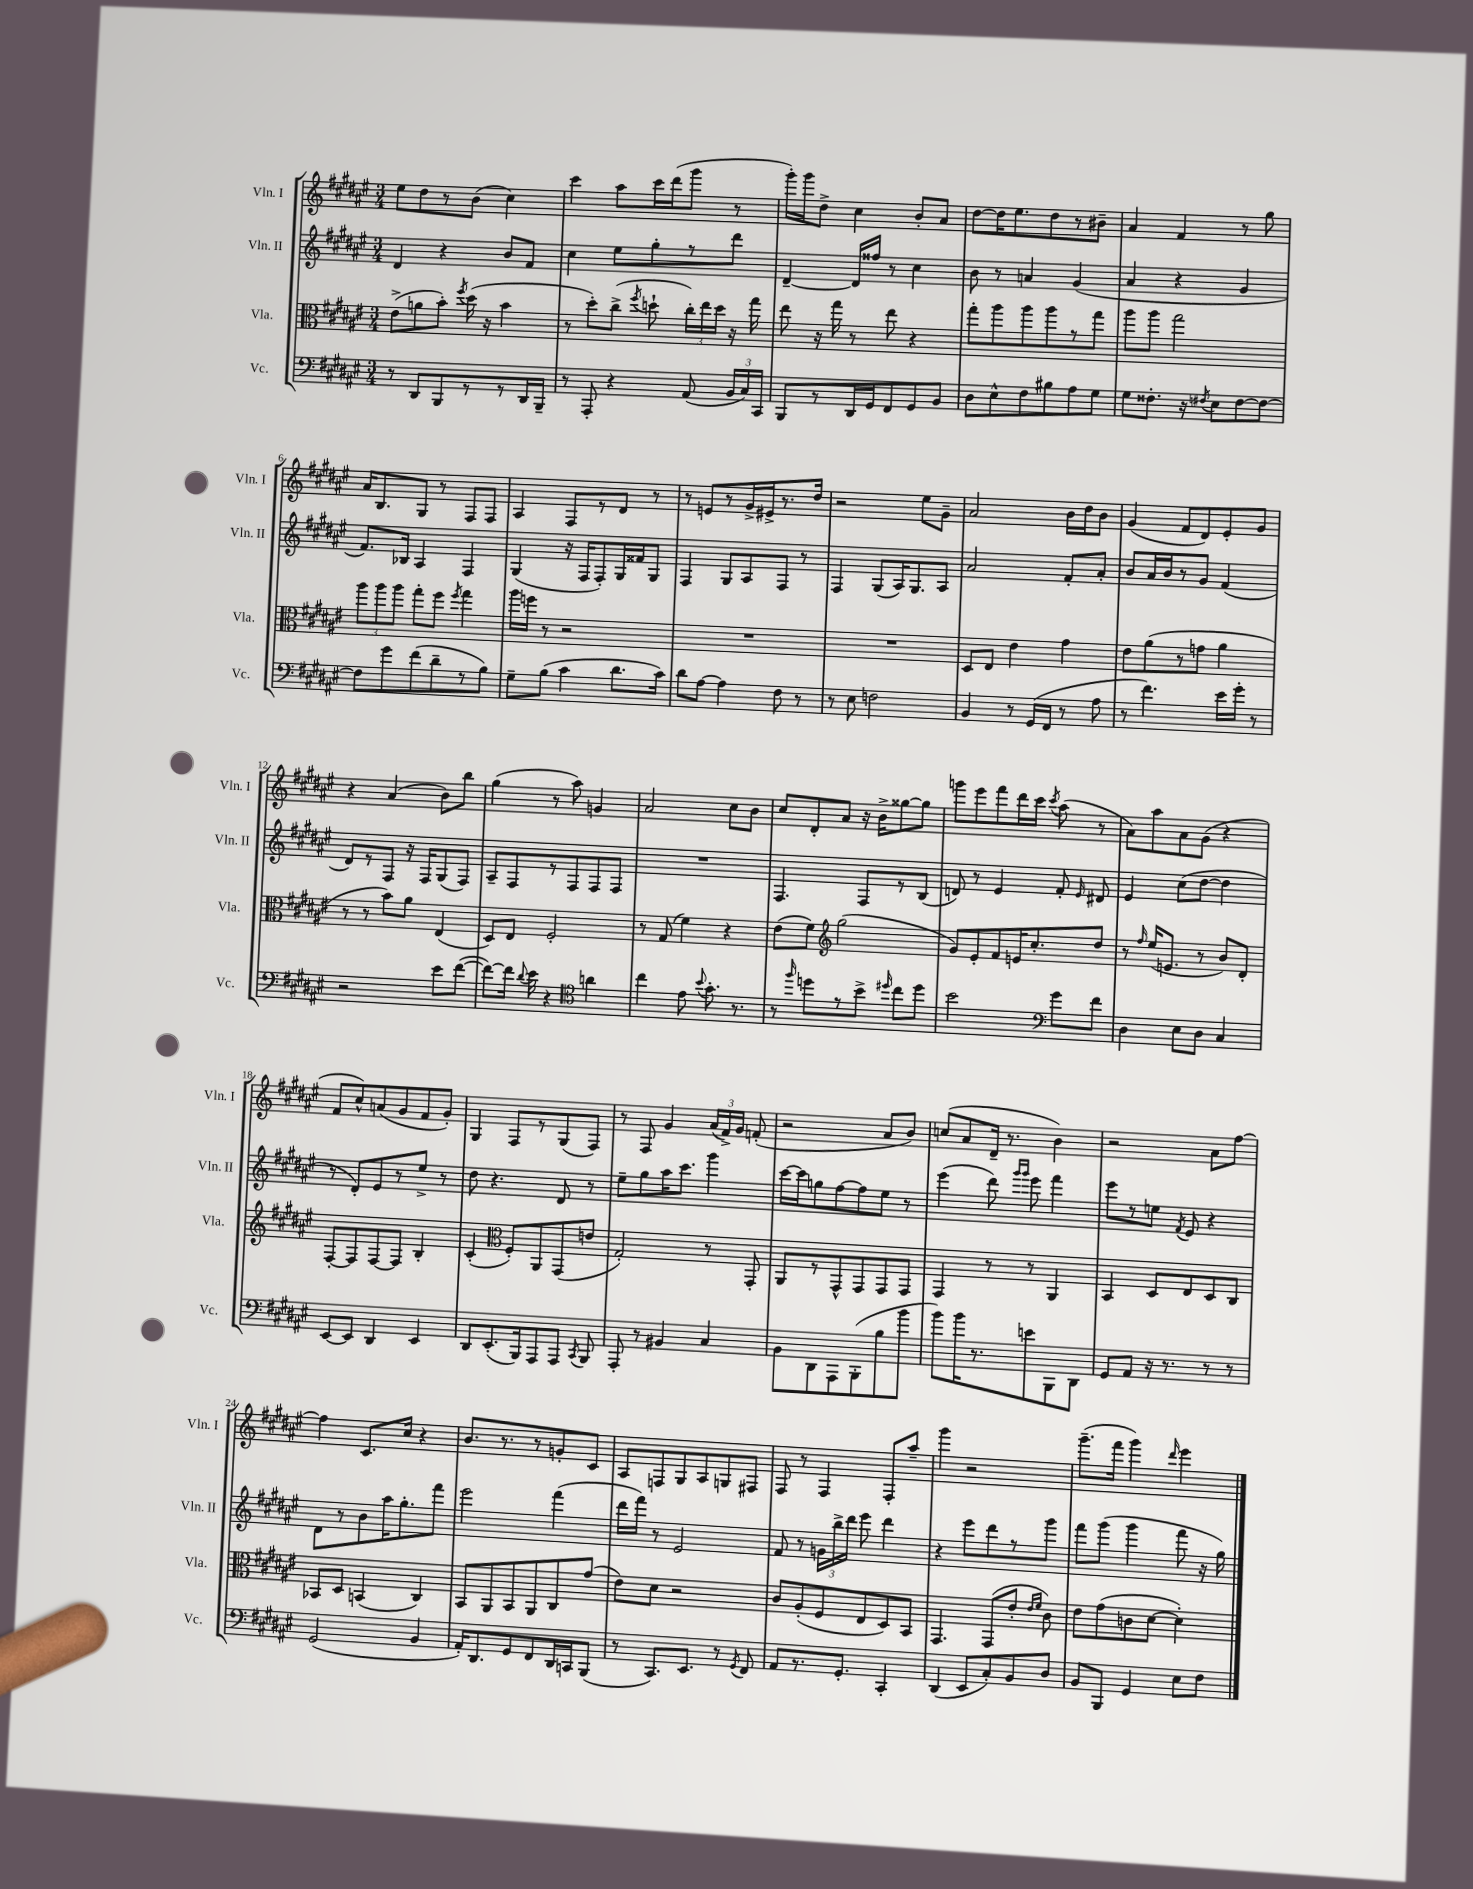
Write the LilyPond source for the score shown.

<<
\new StaffGroup <<
\new Staff = "s0" \with { instrumentName = "Vln. I" shortInstrumentName = "Vln. I" } {
    \clef treble \key fis \major \numericTimeSignature \time 3/4
    \autoBeamOff eis''8[ dis''8 r8 b'8]( cis''4) |
    cis'''4 ais''8[ cis'''16 dis'''16( gis'''8] r8 |
    gis'''16[-.) gis'''16 dis''8]-> cis''4 b'8[-. ais'8] |
    dis''8[~ dis''16 eis''8. dis''8 r8 bis'8]-- |
    ais'4 fis'4 r8 gis''8 |
    ais'16[ b8. gis8] r8 fis8[ fis8] |
    ais4 fis8[ r8 dis'8] r8 |
    r8 e'8[ r8 gis'16-> eis'16-> r8. dis''16] |
    r2 eis''8[ gis'8]-- |
    ais'2 b'16[ dis''16 b'8] |
    gis'4( fis'8[ dis'8) eis'8-. gis'8] |
    r4 ais'4( b'8[) b''8] |
    gis''4( r8 ais''8) g'4 |
    ais'2 cis''8[ b'8] |
    cis''8[ dis'8-. ais'8] r16 b'16[-> gisis''8~ gisis''8] |
    g'''8[ eis'''8 fis'''8 dis'''16 cis'''16] \acciaccatura { cis'''8 } ais''8( r8 |
    ais'8[) ais''8 ais'8 gis'8]( r4 |
    fis'8[ cis''8-^) a'8( gis'8 fis'8 gis'8]-.) |
    gis4 fis8[ r8 gis8( fis8]) |
    r8 fis8 gis'4 \tuplet 3/2 { ais'16[( fis'16->) gis'16] } f'8-.( |
    r2 ais'8[ b'8]) |
    c''8[( ais'8 dis'16]-- r8. b'4) |
    r2 ais'8[ fis''8]~ |
    fis''4 cis'8.[ cis''16] r4 |
    b'8.[ r8. r8 g'8-. cis'8] |
    ais8[ f8 gis8 ais8 g8 fis8] |
    fis8 r8 fis4 fis8[-. ais''8]-- |
    gis'''4 r2 |
    gis'''8.[--( fis'''16] gis'''4) \grace { dis'''16 } eis'''4 \bar "|." |
}
\new Staff = "s1" \with { instrumentName = "Vln. II" shortInstrumentName = "Vln. II" } {
    \clef treble \key fis \major \numericTimeSignature \time 3/4
    \autoBeamOff dis'4 r4 b'8[ fis'8] |
    cis''4 eis''8[ gis''8-. r8 dis'''8] |
    dis'4~-- dis'16[ fisis''16] r8 cis''4 |
    b'8 r8 a'4 gis'4( |
    ais'4 r4 gis'4 |
    fis'8.[) bes16] ais4 fis4 |
    gis4( r16 fis16[ fis8-.) gis16 fisis'16 gis8] |
    fis4 gis8[ ais8 fis8] r8 |
    fis4 gis8[( ais16) gis8. ais8] |
    ais'2 fis'8[-. ais'8]-. |
    b'8[ ais'16 b'16 r8 gis'8] fis'4( |
    dis'8[) r8 fis8] r16 fis16[ gis8( fis8]) |
    ais8[-- fis8 r8 fis8 fis8 fis8] |
    R2. |
    fis4. fis8[ r8 b8]( |
    d'8) r8 eis'4 fis'8-. \grace { eis'16 } dis'8 |
    eis'4 cis''8[( dis''8]~ dis''4 |
    r8 dis'8[-.) eis'8 r8 eis''8]-> r8 |
    dis''8 r4. dis'8 r8 |
    eis''8[-- gis''8 ais''16 cis'''8.] gis'''4 |
    cis'''16[~ cis'''16 g''8 fis''8~ fis''8 eis''8] r8 |
    eis'''4( dis'''8) \grace { gis'''16[ gis'''16] } eis'''8 fis'''4 |
    eis'''8[ r8 e''8] \acciaccatura { fis'8 } eis'8 r4 |
    dis'8[ r8 b'8 ais''16 gis''8.-. fis'''8] |
    eis'''2 fis'''4( |
    dis'''16[ fis'''16]) r8 eis'2 |
    fis'8 r8 \tuplet 3/2 { g'16[ b''16-> dis'''16] } eis'''8 dis'''4 |
    r4 eis'''8[ dis'''8 r8 gis'''8] |
    fis'''8[ gis'''8]( gis'''4 fis'''8 r16 gis''16) \bar "|." |
}
\new Staff = "s2" \with { instrumentName = "Vla." shortInstrumentName = "Vla." } {
    \clef alto \key fis \major \numericTimeSignature \time 3/4
    \autoBeamOff eis'8[->( a'8 b'8]-.) \acciaccatura { fis''8 } dis''16( r16 b'4 |
    r8 dis''8[-.) cis''8]->( \acciaccatura { fis''8 } d''8-! \tuplet 3/2 { cis''16[-.) eis''16 d''16] } r16 gis''16 |
    eis''8 r16 gis''16 r8 eis''8 r4 |
    gis''8[-. ais''8 ais''8 ais''8 r8 gis''8] |
    ais''8[ ais''8] gis''2 |
    \tuplet 3/2 { ais''8[ ais''8 ais''8] } gis''8[-. fis''8] \acciaccatura { fis''8 } gis''4 |
    ais''16[ f''16] r8 r2 |
    R2. |
    R2. |
    dis8[ eis8] eis'4 gis'4 |
    eis'8[ ais'8( r8 g'8] ais'4 |
    r8 r8 b'8[) ais'8] eis4( |
    dis8[) eis8] fis2-. |
    r8 gis8( fis'4) r4 |
    eis'8[( fis'8]) \clef treble gis''2( |
    gis'8[) eis'8-. fis'8 e'16 cis''8.-. dis''8] |
    r8 \grace { fis''16 } eis''16[( e'8.] r8 b'8[) dis'8]-. |
    fis8[~-. fis8 fis8~ fis8] b4-. |
    cis'4-.( \clef alto fis8[-.) ais,8 gis,8( e'8] |
    gis2-.) r8 gis,8-. |
    ais,8[ r8 gis,8-^ gis,8 gis,8 gis,8] |
    gis,4 r8 r8 ais,4 |
    b,4 dis8[ eis8 dis8 cis8] |
    bes,8[ dis8] b,4( cis4) |
    b,8[ ais,8 b,8 ais,8 cis8 gis'8]( |
    eis'8[) dis'8] r2 |
    cis'8[ ais8-.( fis8 eis8 dis8) b,8] |
    gis,4. gis,8[( eis'8]-. \grace { eis'16[ fis'16] } cis'8) |
    eis'8[ gis'8( c'8 dis'8]~ dis'4-.) \bar "|." |
}
\new Staff = "s3" \with { instrumentName = "Vc." shortInstrumentName = "Vc." } {
    \clef bass \key fis \major \numericTimeSignature \time 3/4
    \autoBeamOff r8 dis,8[ b,,8 r8 r8 dis,16 b,,16]-- |
    r8 ais,,8-. r4 ais,8( \tuplet 3/2 { b,16[ cis16) cis,16] } |
    b,,8[ r8 dis,16 gis,16 fis,8 gis,8 b,8] |
    dis8[ eis8-^ fis8 bis8 ais8 gis8] |
    gis8[ fisis8.]-. r16 \acciaccatura { fis8 } eis8[ fis8~ fis8]~ |
    fis8[ gis'8 fis'8( dis'8-- r8 b8]) |
    gis8[-- b8]( cis'4 dis'8.[ cis'16]) |
    dis'8[ ais8]~ ais4 fis8 r8 |
    r8 eis8 f2 |
    b,4 r8 gis,16[( fis,16] r8 ais8 |
    r8 fis'4.) eis'16[ gis'16]-. r8 |
    r2 eis'8[ fis'8]~( |
    fis'8[~) fis'16] \appoggiatura { dis'8 } eis'16 r4 \clef tenor a'4 |
    cis''4 eis'8 \appoggiatura { b'8 } gis'8.-. r8. |
    r8 \grace { fis''16 } d''8[ r8 b'8]-> \grace { dis''16 } cis''8[ dis''8] |
    b'2 \clef bass gis'8[ fis'8] |
    dis4 eis8[ dis8] cis4 |
    eis,8[~ eis,8] dis,4 eis,4 |
    dis,8[ eis,8.-.( b,,16) ais,,8 ais,,8] \acciaccatura { cis,8 } b,,8 |
    ais,,8-. r8 bis,4 cis4 |
    b,8[ dis,8 ais,,8 b,,8-.( b8 b'8] |
    b'8[) b'16 r8. e'8 b,,8 dis,8] |
    gis,8[ ais,8] r16 r8. r8 r8 |
    gis,2( b,4 |
    ais,16[-.) dis,8. gis,8 fis,8 dis,16 c,16 b,,8]( |
    r8 cis,8.[) eis,8.] r8 \acciaccatura { gis,8 } fis,8 |
    ais,8[ r8. gis,8.]-. cis,4-. |
    dis,4( eis,8[ cis8-.) b,8 dis8] |
    b,8[ b,,8] gis,4 eis8[ fis8] \bar "|." |
}
>>
>>
